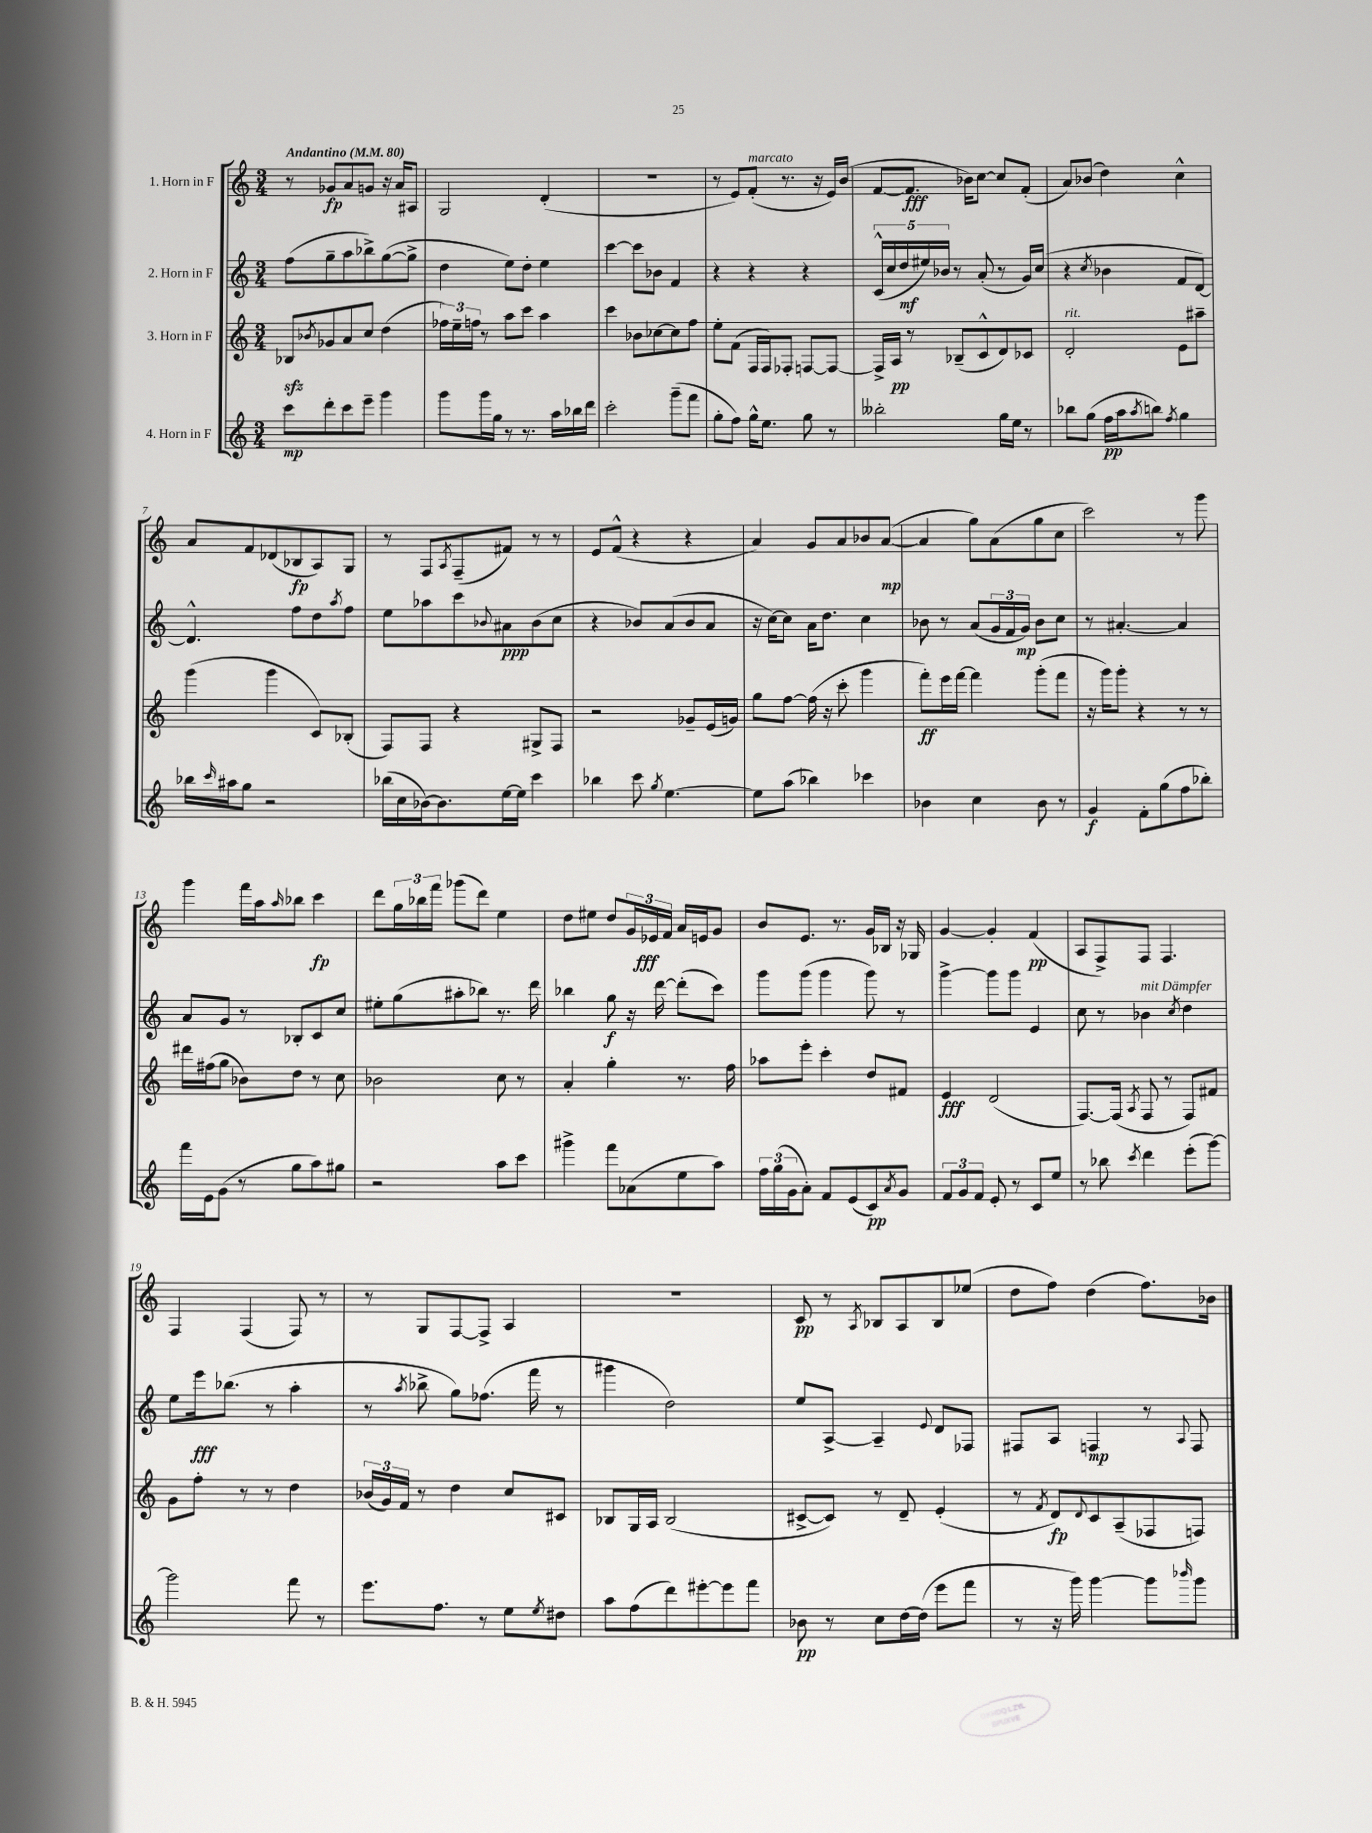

**kern	**dynam	**kern	**dynam	**kern	**dynam	**kern	**dynam
*part4	*part4	*part3	*part3	*part2	*part2	*part1	*part1
*staff4	*staff4	*staff3	*staff3	*staff2	*staff2	*staff1	*staff1
*I"4. Horn in F	*	*I"3. Horn in F	*	*I"2. Horn in F	*	*I"1. Horn in F	*
*clefG2	*	*clefG2	*	*clefG2	*	*clefG2	*
*k[]	*	*k[]	*	*k[]	*	*k[]	*
*M3/4	*	*M3/4	*	*M3/4	*	*M3/4	*
*MM80	*	*MM80	*	*MM80	*	*MM80	*
=1	=1	=1	=1	=1	=1	=1	=1
!	!	!	!	!	!	!LO:TX:a:B:t=Andantino	!
8ccc\L	mp	8B-Xzz/L	.	(8ff\L	.	8r	.
.	.	8qb-X/	.	.	.	.	.
8ddd'\	.	8g-X/	.	8gg~\	.	8g-X/L	fp
8ccc\	.	8a/	.	8aa\	.	8a/	.
8eee~\J	.	8cc/J	.	8bb-X^\)	.	8gn/J	.
4ggg\	.	(4dd\	.	([8gg\	.	16r	.
.	.	.	.	.	.	16a/KL	.
.	.	.	.	8gg^\J]	.	8A#X/J	.
=2	=2	=2	=2	=2	=2	=2	=2
8ggg\L	.	24ff-X\LL)	.	4dd\	.	2G/	.
.	.	24ee~\	.	.	.	.	.
.	.	24ffn\JJ	.	.	.	.	.
16ggg\L	.	8r	.	.	.	.	.
16gg\JJ	.	.	.	.	.	.	.
8r	.	8aa\L	.	8ee\L)	.	.	.
8.r	.	8ccc\J	.	8dd'\J	.	.	.
.	.	4aa\	.	4ee\	.	(4d'/	.
16aa\LL	.	.	.	.	.	.	.
16bb-X\	.	.	.	.	.	.	.
16ddd\JJ	.	.	.	.	.	.	.
=3	=3	=3	=3	=3	=3	=3	=3
2ccc'\	.	4ccc\	.	[4ccc\	.	2.r	.
.	.	8b-X\L	.	8ccc\L]	.	.	.
.	.	[8cc-X\	.	8b-X\J	.	.	.
(8ggg~\L	.	8cc-\]	.	4f/	.	.	.
8fff\J	.	8ff\J	.	.	.	.	.
=4	=4	=4	=4	=4	=4	=4	=4
8gg'\L	.	8ee'\L	.	4r	.	8r	.
8ff\J)	.	(8f\J	.	.	.	8e/L)	.
!	!	!	!	!	!	!LO:TX:a:i:t=marcato	!
16gg^^\KL	.	16F/LL	.	4r	.	(8f'/J	.
8.ee\J	.	16F/J)	.	.	.	.	.
.	.	8F-X'/J	.	.	.	8.r	.
8gg\	.	[8Fn/L	.	4r	.	.	.
.	.	.	.	.	.	16r	.
8r	.	8F/J_	.	.	.	16e/LL)	.
.	.	.	.	.	.	(16b/JJ	.
=5	=5	=5	=5	=5	=5	=5	=5
2bb--X'\	.	16F^/LL]	.	(20c^^/LL	.	[8f/L	.
.	.	.	.	20cc/	.	.	.
.	.	16A/JJ	pp	.	.	.	.
.	.	.	.	20dd/	mf	.	.
.	.	8r	.	.	.	8.f/J]	fff
.	.	.	.	20ee#X/)	.	.	.
.	.	.	.	20b-X/JJ	.	.	.
.	.	(8B-X~/L	.	8r	.	.	.
.	.	.	.	.	.	16b-X\KL)	.
.	.	8c^^/	.	(8a'/	.	[8cc\J	.
16gg\LL	.	8d/)	.	8r	.	8cc/L]	.
16ee\JJ	.	.	.	.	.	.	.
8r	.	8c-X/J	.	16g/LL)	.	(8f'/J	.
.	.	.	.	(16cc/JJ	.	.	.
=6	=6	=6	=6	=6	=6	=6	=6
!	!	!LO:TX:a:i:t=rit.	!	!	!	!	!
8bb-X\L	.	2d'/	.	4r	.	8a/L)	.
(8gg\J	.	.	.	.	.	(8b-X/J	.
.	.	.	.	8qcc/	.	.	.
16ff\LL	pp	.	.	4b-X\	.	4dd\)	.
16aa\J	.	.	.	.	.	.	.
8qaa/	.	.	.	.	.	.	.
8bbn\J)	.	.	.	.	.	.	.
8qff/	.	.	.	.	.	.	.
4gg\	.	8e\L	.	8f/L	.	4cc^^\	.
.	.	8aa#X~\J	.	[8d/J)	.	.	.
!!LO:LB:g=z
=7	=7	=7	=7	=7	=7	=7	=7
16bb-X\LL	.	(4ggg\	.	4.d^^/]	.	8a/L	.
16qqccc/	.	.	.	.	.	.	.
16aa#X\J	.	.	.	.	.	.	.
8gg\J	.	.	.	.	.	8f/	.
2r	.	4ggg\	.	.	.	(8d-X/	.
.	.	.	.	8ff\L	.	8B-X/	fp
.	.	8c/L)	.	8dd\	.	8A/)	.
.	.	.	.	8qaa/	.	.	.
.	.	(8B-X'/J	.	8ff\J	.	8G/J	.
=8	=8	=8	=8	=8	=8	=8	=8
(16bb-X\LL	.	8F/L)	.	8ee\L	.	8r	.
16cc\	.	.	.	.	.	.	.
[16b-X\J)	.	8F/J	.	8aa-X\	.	8F/L	.
8.b-\]	.	.	.	.	.	.	.
.	.	.	.	.	.	8qA/	.
.	.	4r	.	8ccc\	.	(8F~/	.
.	.	.	.	8qqb-X/	.	.	.
[16ee\L	.	.	.	8a#X\	ppp	8f#X/J)	.
16ee\JJ]	.	.	.	.	.	.	.
4ccc\	.	8G#X^/L	.	(8b-\	.	8r	.
.	.	8F/J	.	8cc\J	.	8r	.
=9	=9	=9	=9	=9	=9	=9	=9
4bb-X\	.	2r	.	4r	.	8e/L	.
.	.	.	.	.	.	(8f^^/J	.
8ccc\	.	.	.	8b-X/L)	.	4r	.
8qgg/	.	.	.	.	.	.	.
[4.ee\	.	.	.	(8a/	.	.	.
.	.	8g-X~/L	.	8b-/	.	4r	.
.	.	(16e/L	.	8a/J	.	.	.
.	.	16gn/JJ)	.	.	.	.	.
=10	=10	=10	=10	=10	=10	=10	=10
8ee\L]	.	8gg\L	.	16r	.	4a/)	.
.	.	.	.	[16cc\KL)	.	.	.
(8aa\J	.	[8ff\J	.	8cc\J]	.	.	.
4bb-X\)	.	(16ff\]	.	16a\KL	.	8g/L	.
.	.	16r	.	8.dd\J	.	.	.
.	.	8ccc'\	.	.	.	8a/	.
4ccc-X\	.	4ggg\	.	4cc\	.	8b-X/	.
.	.	.	.	.	.	([8a/J	mp
=11	=11	=11	=11	=11	=11	=11	=11
4b-X\	.	8fff'\L)	ff	8b-X\	.	4a/]	.
.	.	16eee\L	.	8r	.	.	.
.	.	[16fff\JJ	.	.	.	.	.
4cc\	.	4fff\]	.	(8a/L	.	8gg\L)	.
.	.	.	.	24g/L	.	(8a\	.
.	.	.	.	24f/	.	.	.
.	.	.	.	24g/JJ)	mp	.	.
8b-\	.	(8ggg'\L	.	8b-\L	.	8gg\	.
8r	.	8fff\J	.	8cc\J	.	8cc\J	.
=12	=12	=12	=12	=12	=12	=12	=12
4g/	f	16r	.	8r	.	2ccc\)	.
.	.	16ggg\KL)	.	.	.	.	.
.	.	8ggg'\J	.	[4.a#X'/	.	.	.
8f'\L	.	4r	.	.	.	.	.
(8gg\	.	.	.	.	.	.	.
8ff\	.	8r	.	4a#/]	.	8r	.
8bb-X'\J)	.	8r	.	.	.	8ggg\	.
!!LO:LB:g=z
=13	=13	=13	=13	=13	=13	=13	=13
16fff\LL	.	16ddd#X\LL	.	8a/L	.	4ggg\	.
16e\J	.	(16ff#X\J	.	.	.	.	.
(8g\J	.	8gg\J	.	8g/J	.	.	.
8r	.	8b-X\L)	.	8r	.	16fff\LL	.
.	.	.	.	.	.	16aa\J	.
.	.	.	.	.	.	16qqaa/	.
8gg\L	.	8dd\J	.	8B-X'/L	.	8bb-X\J	.
8aa\)	.	8r	.	8c/	.	4ccc\	fp
8gg#X\J	.	8cc\	.	8cc/J	.	.	.
=14	=14	=14	=14	=14	=14	=14	=14
2r	.	2b-X\	.	8ee#X'\L	.	8ddd\L	.
.	.	.	.	(8gg\	.	24gg\L	.
.	.	.	.	.	.	24bb-X\	.
.	.	.	.	.	.	24fff\JJ	.
.	.	.	.	8aa#X'\	.	(8ggg-X\L	.
.	.	.	.	8bb-X\J)	.	8ddd\J)	.
8aa\L	.	8cc\	.	8.r	.	4ee\	.
8ccc\J	.	8r	.	.	.	.	.
.	.	.	.	16ddd\	.	.	.
=15	=15	=15	=15	=15	=15	=15	=15
4ggg#X^\	.	4a'/	.	4bb-X\	.	8dd\L	.
.	.	.	.	.	.	8ee#X\J	.
8fff\L	.	4gg'\	.	8gg\	f	8dd/L	.
(8a-X\	.	.	.	16r	.	24g/L	.
.	.	.	.	.	.	24e-X/	fff
.	.	.	.	[16ddd\	.	.	.
.	.	.	.	.	.	24f/JJ	.
8ee\	.	8.r	.	(8ddd'\L]	.	16a/LL	.
.	.	.	.	.	.	16en/J	.
8aa\J)	.	.	.	8ccc\J)	.	8g/J	.
.	.	16ff\	.	.	.	.	.
=16	=16	=16	=16	=16	=16	=16	=16
24ff\LL	.	8aa-X\L	.	8ggg\L	.	8b/L	.
(24gg\	.	.	.	.	.	.	.
24g\J	.	.	.	.	.	.	.
8a'\J)	.	8eee'\J	.	(8ggg\J	.	8.e/J	.
8f/L	.	4ccc'\	.	4ggg\	.	.	.
.	.	.	.	.	.	8.r	.
(8e/	.	.	.	.	.	.	.
8c/)	pp	8dd/L	.	8ggg\)	.	16g/LL	.
.	.	.	.	.	.	16B-X/JJ	.
8qa/	.	.	.	.	.	.	.
8g/J	.	8f#X/J	.	8r	.	16r	.
.	.	.	.	.	.	16G-X/	.
=17	=17	=17	=17	=17	=17	=17	=17
12f/L	.	4e/	fff	[4ggg^\	.	[4g/	.
12g/	.	.	.	.	.	.	.
12f/J	.	.	.	.	.	.	.
8e'/	.	(2d/	.	8ggg\L]	.	4g'/]	.
8r	.	.	.	8ggg\J	.	.	.
8c/L	.	.	.	4e/	.	(4f/	pp
8ee/J	.	.	.	.	.	.	.
=18	=18	=18	=18	=18	=18	=18	=18
8r	.	[8.F/L)	.	8cc\	.	8A/L	.
8bb-X\	.	.	.	8r	.	8F^/)	.
.	.	(16F/Jk]	.	.	.	.	.
8qccc/	.	8qA/	.	.	.	.	.
!	!	!	!	!LO:TX:a:i:t=mit Dämpfer	!	!	!
4ddd\	.	8F/	.	4b-X\	.	8F/J	.
.	.	8r	.	.	.	4.F/	.
.	.	.	.	8qcc/	.	.	.
(8eee'\L	.	8F/L)	.	4dd\	.	.	.
[8ggg\J)	.	8f#X/J	.	.	.	.	.
!!LO:LB:g=z
=19	=19	=19	=19	=19	=19	=19	=19
2ggg\]	.	8g\L	.	8ee\L	.	4F/	.
.	.	8ff'\J	.	16eee\k	fff	.	.
.	.	.	.	(8.bb-X\J	.	.	.
.	.	8r	.	.	.	(4F/	.
.	.	8r	.	8r	.	.	.
8fff\	.	4dd\	.	4aa'\	.	8F/)	.
8r	.	.	.	.	.	8r	.
=20	=20	=20	=20	=20	=20	=20	=20
8.eee\L	.	(24b-X/LL	.	8r	.	8r	.
.	.	24g/)	.	.	.	.	.
.	.	24f/JJ	.	.	.	.	.
.	.	.	.	8qaa/	.	.	.
.	.	8r	.	8bb-X^\	.	8G/L	.
8.ff\J	.	.	.	.	.	.	.
.	.	4dd\	.	8gg\L)	.	[8F/	.
8r	.	.	.	(8.ff-X\J	.	8F^/J]	.
8ee\L	.	8cc/L	.	.	.	4A/	.
.	.	.	.	16fff\	.	.	.
8qee/	.	.	.	.	.	.	.
8dd#X\J	.	8c#X/J	.	8r	.	.	.
=21	=21	=21	=21	=21	=21	=21	=21
8aa\L	.	8B-X/L	.	4ggg#X\	.	2.r	.
(8ff\	.	16G/L	.	.	.	.	.
.	.	16A/JJ	.	.	.	.	.
8ddd\)	.	(2B-/	.	2dd\)	.	.	.
[8eee#X'\	.	.	.	.	.	.	.
8eee#\]	.	.	.	.	.	.	.
8fff\J	.	.	.	.	.	.	.
=22	=22	=22	=22	=22	=22	=22	=22
8b-X\	pp	[8c#X^/L	.	8ee/L	.	8c/	pp
8r	.	8c#/J])	.	[8A^/J	.	8r	.
.	.	.	.	.	.	8qA/	.
8cc\L	.	8r	.	4A~/]	.	8B-X/L	.
[16dd\L	.	8d~/	.	.	.	8A/	.
(16dd\JJ]	.	.	.	.	.	.	.
.	.	.	.	8qqe/	.	.	.
8eee\L	.	(4e'/	.	8d/L	.	8B-/	.
8fff\J	.	.	.	8F-X/J	.	(8ee-X/J	.
=23	=23	=23	=23	=23	=23	=23	=23
8r	.	8r	.	8F#X/L	.	8dd\L	.
.	.	8qf/	.	.	.	.	.
16r	.	8d/L)	fp	8A/J	.	8ff\J)	.
16ggg\)	.	.	.	.	.	.	.
.	.	8qqd/	.	.	.	.	.
[4ggg\	.	8c/	.	4Fn/	mp	(4dd\	.
.	.	(8A~/	.	.	.	.	.
8ggg\L]	.	8F-X/	.	8r	.	8.ff\L)	.
16qqbbb-X/	.	.	.	8qqA/	.	.	.
8ggg\J	.	8Fn/J)	.	8F/	.	.	.
.	.	.	.	.	.	16b-X\Jk	.
==	==	==	==	==	==	==	==
*-	*-	*-	*-	*-	*-	*-	*-
